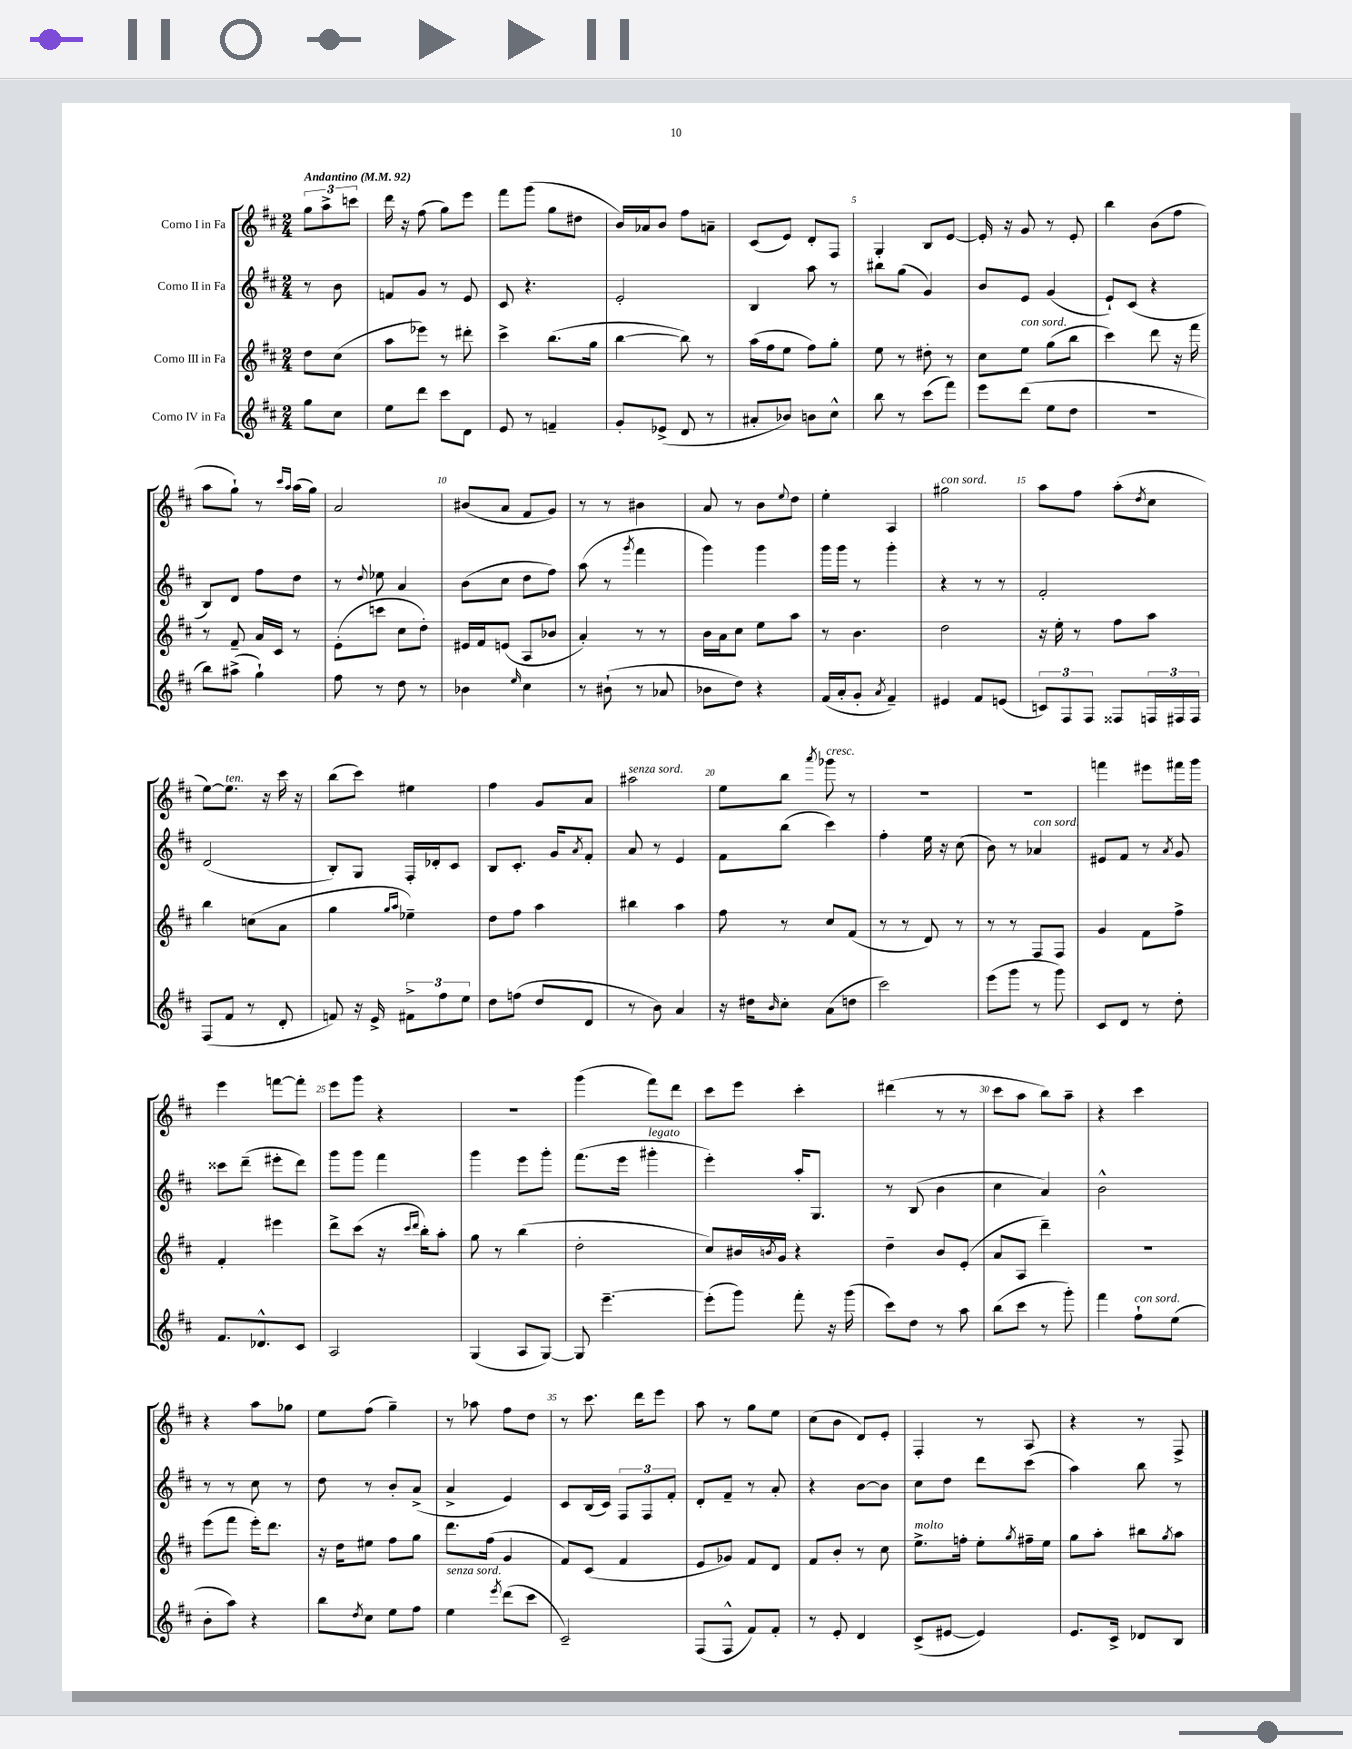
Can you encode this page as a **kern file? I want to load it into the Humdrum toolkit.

**kern	**kern	**kern	**kern
*staff4	*staff3	*staff2	*staff1
*clefG2	*clefG2	*clefG2	*clefG2
*k[f#c#]	*k[f#c#]	*k[f#c#]	*k[f#c#]
*M2/4	*M2/4	*M2/4	*M2/4
*MM92	*MM92	*MM92	*MM92
8gg	8dd	8r	12gg
.	.	.	12aa^
8cc#	(8cc#	8b	.
.	.	.	12ccc
=	=	=	=
8ee	8aa	8f	16ddd
.	.	.	16r
8ddd	8eee-)	8g	(8ff#
8ccc#	8r	8r	8gg)
8d	8ddd#'	8e	8eee
=	=	=	=
8e	4ccc#^	8c#	8fff#
8r	.	4.r	(8ggg
4f~	(8.bb	.	8gg
.	.	.	8dd#
.	16gg	.	.
=	=	=	=
8g'	[4bb	2e'	16b)
.	.	.	16a-
(8e-^	.	.	8b
8d	8bb])	.	8ff#
8r	8r	.	8a~
=	=	=	=
8a#'	(16aa	4B	(8c#
.	16ff#	.	.
8b-)	8ee	.	8e)
8b	8ff#)	8aa	8d'
8cc#^^	8gg'	8r	8F#
=	=	=	=
8bb	8ee	8bb#	4G'
8r	8r	(8gg	.
(8ccc#	8dd#'	4g)	8B
8fff#)	8r	.	[8e
=	=	=	=
8eee	8cc#	8b	16e']
.	.	.	16r
(8ddd	8ee	8e	8g
8ee	(8gg	(4g	8r
8dd	8bb	.	8e'
=	=	=	=
2r	4ccc#)	8e`)	4bb
.	.	(8c#	.
.	8ddd	4r	(8b
.	16r	.	8ff#
.	16fff#	.	.
=	=	=	=
8bb)	8r	8B)	8aa
(8aa#^	8f#~	8d	8gg`)
4gg`)	16a	8ff#	8r
.	16c#	.	.
.	.	.	16qqccc#
.	.	.	16qqaa
.	8r	8dd	(16aa
.	.	.	16gg)
=	=	=	=
8ff#	(8e'	8r	2a
.	.	8qqdd	.
8r	8ccc	8ee-	.
8dd	8cc#	4a	.
8r	8dd')	.	.
=	=	=	=
4b-	16e#	(8b	(8b#
.	16f#	.	.
.	(8e	8cc#	8a
16qqee	.	.	.
4cc#	8A	8dd	8f#
.	8b-	8ff#)	8g)
=	=	=	=
8r	4a')	(8aa	8r
(8b#`	.	8r	8r
.	.	8qggg	.
8r	8r	4fff#	4b#
8a-	8r	.	.
=	=	=	=
8b-	16b	4ggg)	8a
.	16a	.	.
8dd)	8cc#	.	8r
4r	8ee	4ggg	8b
.	.	.	8qqee
.	8aa	.	8dd
=	=	=	=
(16f#	8r	16ggg	4ee'
16a'	.	16ggg	.
8g'	4.b	8r	.
8qa	.	.	.
4f#~)	.	4ggg'	4A
=	=	=	=
4e#	2dd	4r	2gg#
8f#	.	8r	.
(8e	.	8r	.
=	=	=	=
12c)	16r	2f#'	8aa
.	16ee'	.	.
12F#	.	.	.
.	8r	.	8ff#
12F#	.	.	.
8F##	8ff#	.	(8aa'
.	.	.	8qdd
24F	8aa	.	8cc#
24F#	.	.	.
24F#	.	.	.
=	=	=	=
(8F#	4bb	(2d	[8ee)
8f#	.	.	8.ee]
8r	(8cc	.	.
.	.	.	16r
8d'	8a	.	16ccc#
.	.	.	16r
=	=	=	=
8f)	4gg	8B')	(8bb
16r	.	8G	8ccc#)
16e^	.	.	.
.	16qqgg	.	.
.	16qqaa	.	.
12f#^	4ee-~)	16F#'	4ee#
.	.	16d-'	.
12ff#	.	.	.
.	.	8c#	.
12ee	.	.	.
=	=	=	=
8dd	8dd	8B	4ff#
(8ff	8ff#	8.c#'	.
8dd	4aa	.	8g
.	.	16g	.
.	.	8qa	.
8d	.	8f#'	8a
=	=	=	=
8r	4bb#	8a	2aa#
8b)	.	8r	.
4a	4aa	4e	.
=	=	=	=
16r	8ff#	8f#	8ee
16dd#	.	.	.
16qqb	.	.	.
8cc#'	8r	(8bb	8bb
.	.	.	8qaaa
(8a	8cc#	4ccc#)	8ggg-
8dd	(8f#	.	8r
=	=	=	=
2ccc#)	8r	4ff#'	2r
.	8r	.	.
.	8d)	16ee	.
.	.	16r	.
.	8r	(8cc#	.
=	=	=	=
(8eee	8r	8b)	2r
8ggg	8r	8r	.
8r	8F#	4a-	.
8ggg)	8F#	.	.
=	=	=	=
8c#	4g	8e#	4fff
8d	.	8f#	.
8r	8f#	8r	8eee#
.	.	8qa	.
8dd'	8ff#^	8g	16fff#
.	.	.	16ggg
=	=	=	=
8.f#	4f#'	8ccc##	4eee
.	.	(8ddd~	.
8.d-^^	.	.	.
.	4eee#	8eee#'	[8fff
8c#	.	8ddd)	8fff']
=	=	=	=
2A	8ddd^	8ggg	8eee
.	(8ccc#	8ggg	8ggg
.	16r	4fff#	4r
.	16qqccc#	.	.
.	16qqddd	.	.
.	16bb')	.	.
.	8aa'	.	.
=	=	=	=
(4G	8gg	4ggg	2r
.	8r	.	.
8A	(4bb	8eee	.
[8G)	.	8ggg'	.
=	=	=	=
8G]	2dd'	(8.fff#	(4ggg
[4.eee~	.	.	.
.	.	16eee	.
.	.	4ggg#'	8fff#)
.	.	.	8ddd
=	=	=	=
(8eee']	8cc#)	4eee')	8ccc#
8ggg)	16b#	.	8eee
.	8qb	.	.
.	16g	.	.
8fff#'	4r	16aa'	4ccc#'
.	.	8.G	.
16r	.	.	.
(16ggg	.	.	.
=	=	=	=
8ccc#)	4dd~	8r	(4ddd#
8dd	.	(8B	.
8r	8b	4b	8r
8aa	(8e'	.	8r
=	=	=	=
(8bb	8a	4cc#	8ccc#
8ccc#	8A	.	8aa
8r	4ddd~)	4a)	8bb)
8ggg')	.	.	8aa~
=	=	=	=
4fff#	2r	2b^^	4r
8ff#`	.	.	4ccc#
(8ee	.	.	.
=	=	=	=
8b'	(8eee	8r	4r
8aa)	8fff#	8r	.
4r	16eee')	8cc#	8aa
.	8.ddd	.	.
.	.	8r	8gg-
=	=	=	=
8bb	16r	8dd	8ee
.	16dd	.	.
8qdd	.	.	.
8cc#	8ee#	8r	(8ff#
8ee	8ff#	8b'	4gg~)
8ff#	8gg	(8a^	.
=	=	=	=
4ee	8.ddd	4a^	8r
.	.	.	8aa-
.	(16ff#	.	.
8qeee	.	.	.
(8ddd	4g	4e)	8ff#
8ccc#	.	.	8dd
=	=	=	=
2c#~)	8f#)	8c#	8r
.	(8c#	(16B	8.ccc#
.	.	16c#)	.
.	4f#	12F#	.
.	.	.	16ddd
.	.	12F#	.
.	.	.	8eee
.	.	12f#'	.
=	=	=	=
(8F#	8e	8d'	8aa
8F#^^	8g-)	8f#~	8r
8f#)	8f#	8r	8gg
8f#'	8d	8a'	8ee
=	=	=	=
8r	8f#	4r	(8cc#
8e'	8b'	.	8b
4d	8r	[8b	8d)
.	8cc#	8b]	8e'
=	=	=	=
(8c#^	8.ee^	8cc#	4F#'
[8e#	.	8dd	.
.	16ff'	.	.
4e#])	8ee'	8ddd	8r
.	8qgg	.	.
.	16ff#~	(8ccc#	8A
.	16ee	.	.
=	=	=	=
8.e	8gg	4aa)	4r
.	8aa'	.	.
16c#^	.	.	.
8d-	8bb#	8bb	8r
.	8qgg	.	.
8B	8aa	8r	8F#^
==	==	==	==
*-	*-	*-	*-
